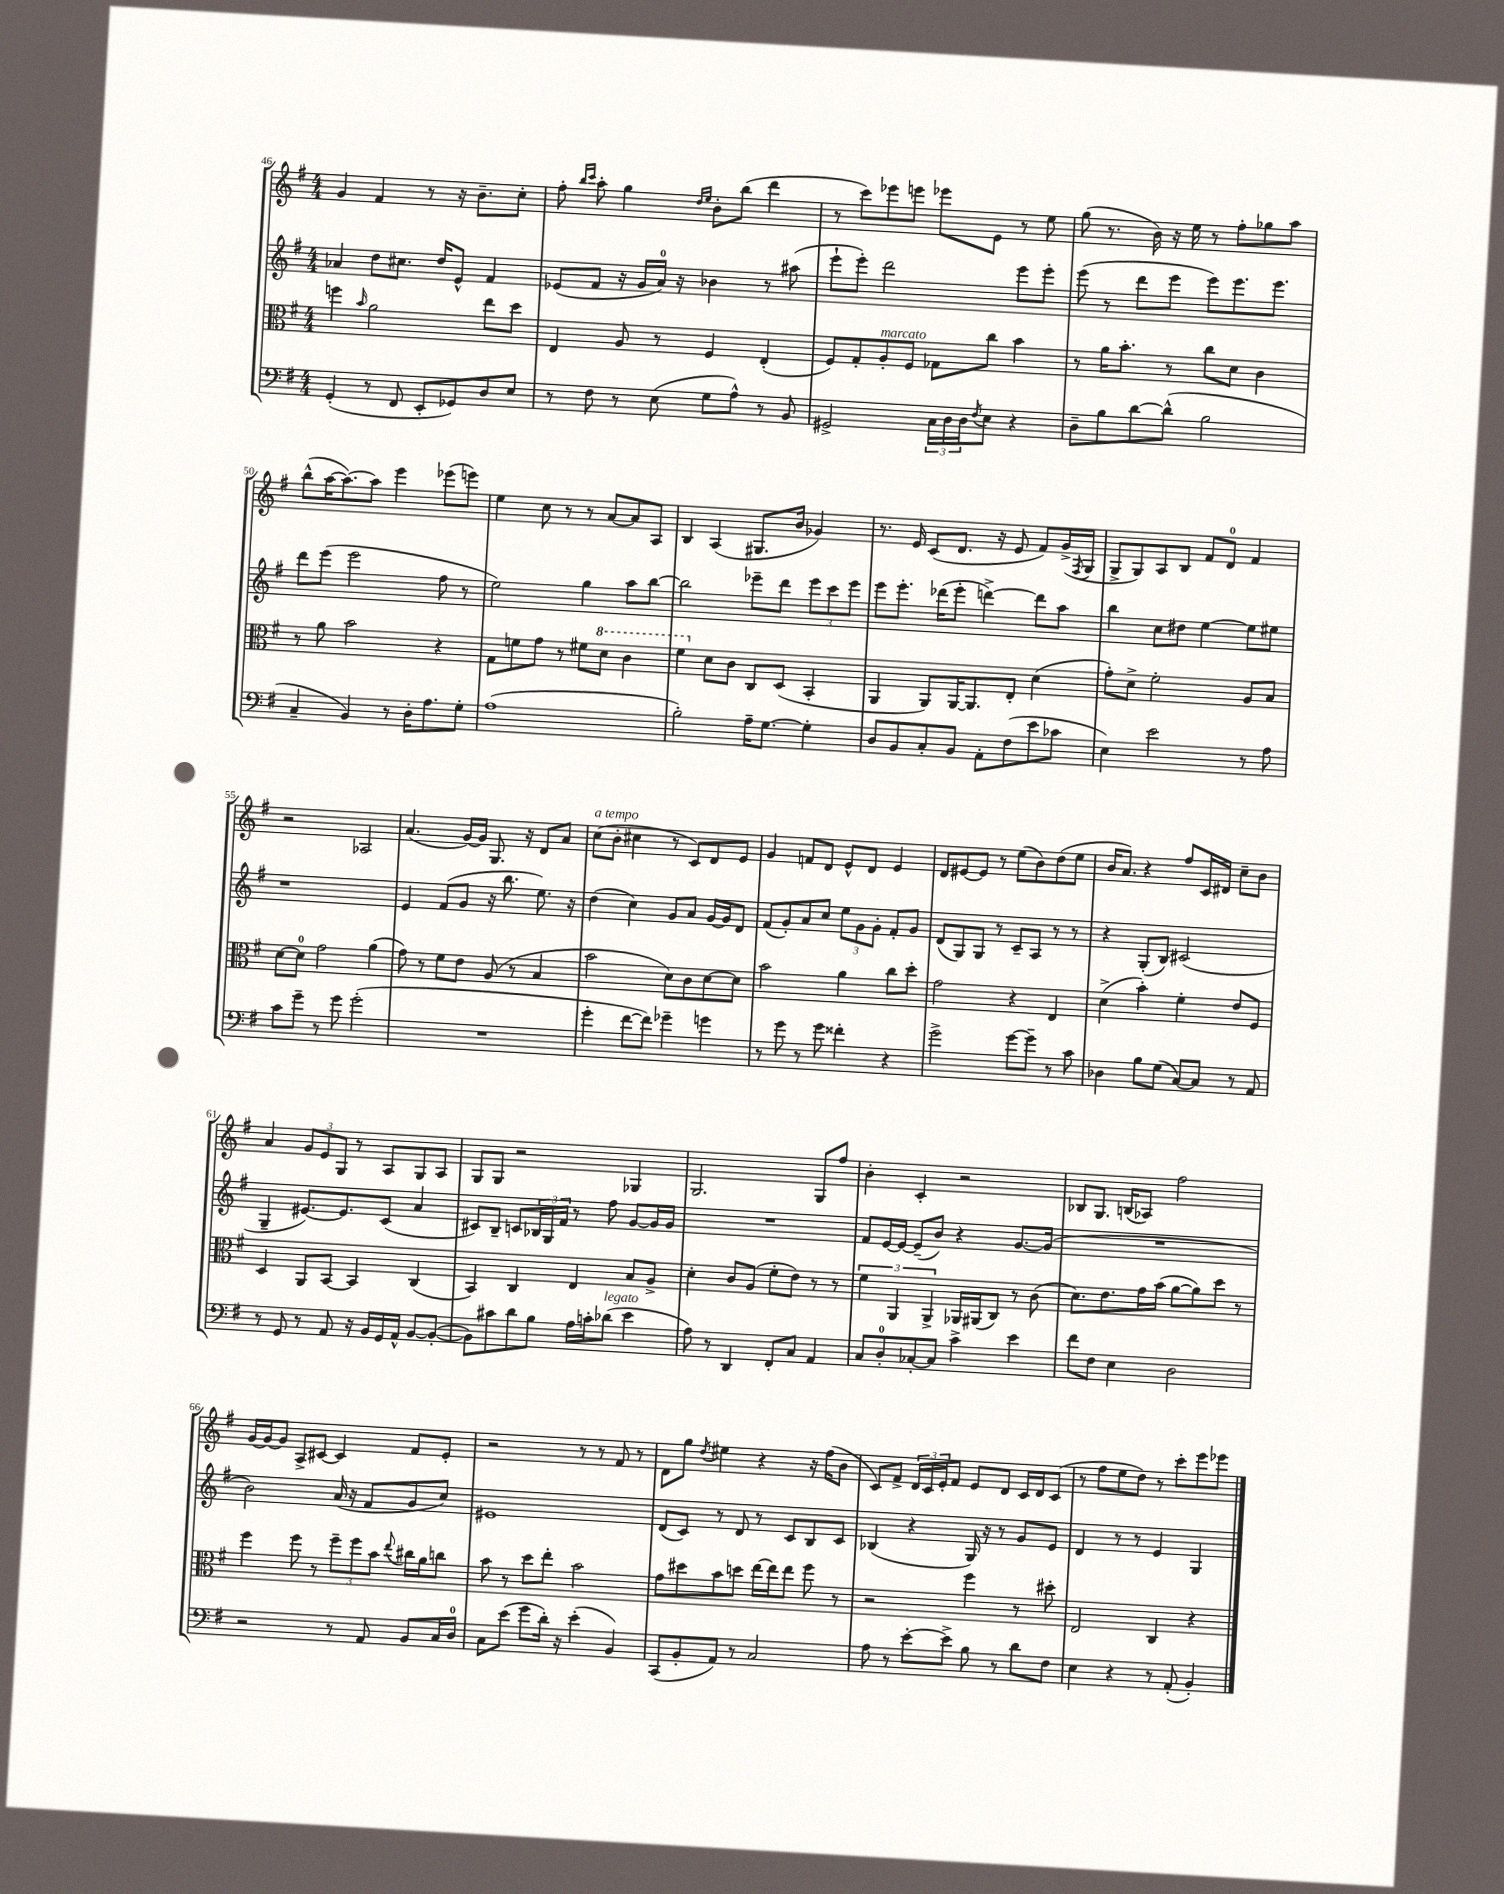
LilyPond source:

<<
\new StaffGroup <<
\new Staff = "s0" {
    \clef treble \key g \major \numericTimeSignature \time 4/4
    g'4 fis'4 r8 r16 b'8.-- c''8-. |
    fis''8-. \grace { b''16 c'''16 } a''8-. g''4 \grace { d''16 e''16 } b'8-. b''8( d'''4 |
    r8 c'''8) ees'''8 e'''8 ees'''8 e'8 r8 e''8 |
    g''8( r8. b'16) r16 e''16 r8 fis''8-. ges''8 a''8 |
    b''8-^( a''16~ a''8.~) a''8 e'''4 ees'''8( e'''8) |
    e''4 c''8 r8 r8 a'8~ a'8 a8 |
    b4 a4( gis8. b'16 ges'4) |
    r8. e'16 c'8( d'8. r16 e'8 fis'8) g'16->( \acciaccatura { fis8 } g16 |
    g8-> g8) a8 b8 fis'8 d'8-0 fis'4 |
    r2 aes2 |
    a'4.( g'16~) g'16 g8. r16 d'8 a'8 |
    c''8^\markup { \italic "a tempo" }( b'8-. cis''4 r8 c'8) d'8 e'8 |
    g'4 f'8 d'8 e'8-^ d'8 e'4 |
    d'8 eis'8~ eis'8 r8 e''8( b'8) d''8( e''8 |
    b'16 a'8.) r4 fis''8 c'16 dis'16 c''8-- b'8 |
    a'4 \tuplet 3/2 { g'8 e'8 g8 } r8 a8 g8 a8 |
    g8 g8 r2 ges4 |
    g2. g8 fis''8 |
    b'4-. c'4-. r2 |
    bes8 g8. b16( aes8) fis''2 |
    g'16~ g'16~ g'8 a8-> cis'8~ cis'4 fis'8 e'8-. |
    r2 r8 r8 fis'8 r8 |
    d'8 g''8 \acciaccatura { d''8 } eis''4 r4 r16 fis''16( b'8 |
    c'8) fis'8-> \tuplet 3/2 { d'16 c'16 e'16-. } fis'8 e'8 d'8 c'16 d'16 c'8( |
    r8 fis''8 e''8 d''8) r8 c'''8-. e'''8 ees'''8 \bar "|." |
}
\new Staff = "s1" {
    \clef treble \key g \major \numericTimeSignature \time 4/4
    aes'4 d''8 cis''8. d''16 e'8-^ fis'4 |
    ees'8( fis'8 r16 g'16 a'16-0) r16 bes'4 r8 ais''8( |
    e'''8-! e'''8-.) d'''2 e'''8 e'''8-. |
    e'''8( r8 d'''8 e'''8 e'''8) e'''8. e'''8. |
    d'''8 e'''8( e'''2 fis''8 r8 |
    e''2) g''4 a''8 b''8~ |
    b''2 ees'''8-- d'''8 \tuplet 3/2 { ees'''8 c'''8 ees'''8 } |
    e'''8 e'''8.-. des'''16( e'''8-. d'''4~->) d'''8 a''8 |
    b''4 c''8 dis''8 e''4~ e''8 eis''8 |
    r1 |
    e'4 fis'8( g'8 r16 b''8. e''8.) r16 |
    d''4( c''4) g'8 a'8 g'16~ g'16 d'8 |
    fis'8( g'8-.) a'8 c''8 \tuplet 3/2 { e''8 g'8 g'8-. } fis'8-. g'8 |
    d'8( g8) g8 r8 c'8-- a8 r8 r8 |
    r4 g8-.( b8) cis'2( |
    g4-- eis'8.~) eis'8. c'8( a'4 |
    cis'8) b8-- c'8 \tuplet 3/2 { bes16 g16 fis'16 } r8 fis''8 g'8~ g'16 g'16 |
    R1 |
    fis'8 e'16~ e'16~ e'8--( b'8) r4 g'8.~ g'16( |
    R1 |
    b'2) a'16( r16 fis'8 g'8 c''8) |
    eis'1 |
    d'8( c'8) r8 d'8 r8 c'8 b8 c'8 |
    bes4( r4 g16) r16 r8 g'8 e'8 |
    d'4 r8 r8 e'4 g4 \bar "|." |
}
\new Staff = "s2" {
    \clef alto \key g \major \numericTimeSignature \time 4/4
    f''4 \grace { b'16 } a'2 e''8 d''8 |
    e4 a8 r8 fis4 e4-.( |
    fis8) g8-. a8-.^\markup { \italic "marcato" } fis8 ges8 c''8 b'4 |
    r8 a'16 b'8.-. r8 c''8 d'8 c'4 |
    r8 a'8 b'2 r4 |
    g8 f'8 g'8 r8 fis'8 \ottava #1 d''8 c''4 |
    fis''4 \ottava #0 d'8 c'8 c8 d8( b,4-. |
    a,4 a,8) a,16~ a,8. e8-. d'4( |
    g'8-.) d'8-> fis'2-. a8 b8 |
    d'8~ d'8-0 g'2 a'4( |
    g'8) r8 fis'8 e'8 a8( r8 b4 |
    b'2 d'8) c'8 d'8~ d'8 |
    b'2 a'4 c''8 d''8-. |
    g'2 r4 e4 |
    d'4->( b'4-.) fis'4-. e'8 fis8 |
    d4 a,8 b,8~ b,4 c4( |
    b,4) c4 e4 b8 a8-> |
    d'4-. c'8 a8( fis'8-. e'8) r8 r8 |
    \tuplet 3/2 { fis'4 a,4 a,4-> } aes,16 ais,16( c8) r8 c'8( |
    d'8.) e'8. g'16 b'16( a'8~ a'8) d''8 r8 |
    fis''4 fis''8 r8 \tuplet 3/2 { fis''8-- fis''8 b'8 } \appoggiatura { e''8 } cis''16 a'16 c''8 |
    b'8 r8 d''8 e''8-. b'2 |
    g'8 dis''8 b'8 d''8 e''16~ e''16 e''8 fis''8 r8 |
    r2 fis''4 r8 dis''8-. |
    e2 c4 r4 \bar "|." |
}
\new Staff = "s3" {
    \clef bass \key g \major \numericTimeSignature \time 4/4
    g,4-.( r8 fis,8 e,8-. ges,8) d8 e8 |
    r8 fis8 r8 e8( g8 a8-^) r8 b,8 |
    gis,2-> \tuplet 3/2 { c16 d16 d16 } \acciaccatura { fis8 } e8 r4 |
    d8-- b8 d'8~ d'8-^( b2 |
    c4-- b,4) r8 d16-. a8. g8-. |
    a1( |
    b2-.) a16-- g8.~ g4-. |
    d8 b,8 c8-. b,8 a,8-. fis8( e'8 ces'8 |
    e4) e'2 r8 a8 |
    c'8 g'8-- r8 g'8 g'2-.( |
    R1 |
    g'4-. fis'8~ fis'8) ges'4-- g'4 |
    r8 g'8 r8 g'8 fisis'4-. r4 |
    g'2-> g'8~ g'8-- r8 c'8 |
    des4 b8 g8( c8~) c8 r8 a,8 |
    r8 g,8 r8 a,8 r16 b,16 g,16 a,16-^ b,8~ b,8~-.( |
    b,8) cis'8 d'8 b8 a16 c'16-. des'8^\markup { \italic "legato" }( e'4 |
    a8) r8 d,4 fis,8-. c8 a,4 |
    c8 d8-0-. ces8~-. ces8 c'4-> e'4 |
    fis'8 fis8 e4 d2 |
    r2 r8 a,8 b,8 c16 d16-0 |
    c8 e'8( g'8 d'16-.) r16 e'4-.( b,4) |
    c,8( b,8-. a,8) r8 c2 |
    a8 r8 e'8~-. e'8-> b8 r8 d'8 fis8 |
    e4 r4 r8 a,8-.( b,4-.) \bar "|." |
}
>>
>>
\layout { \context { \Score currentBarNumber = #46 } }
